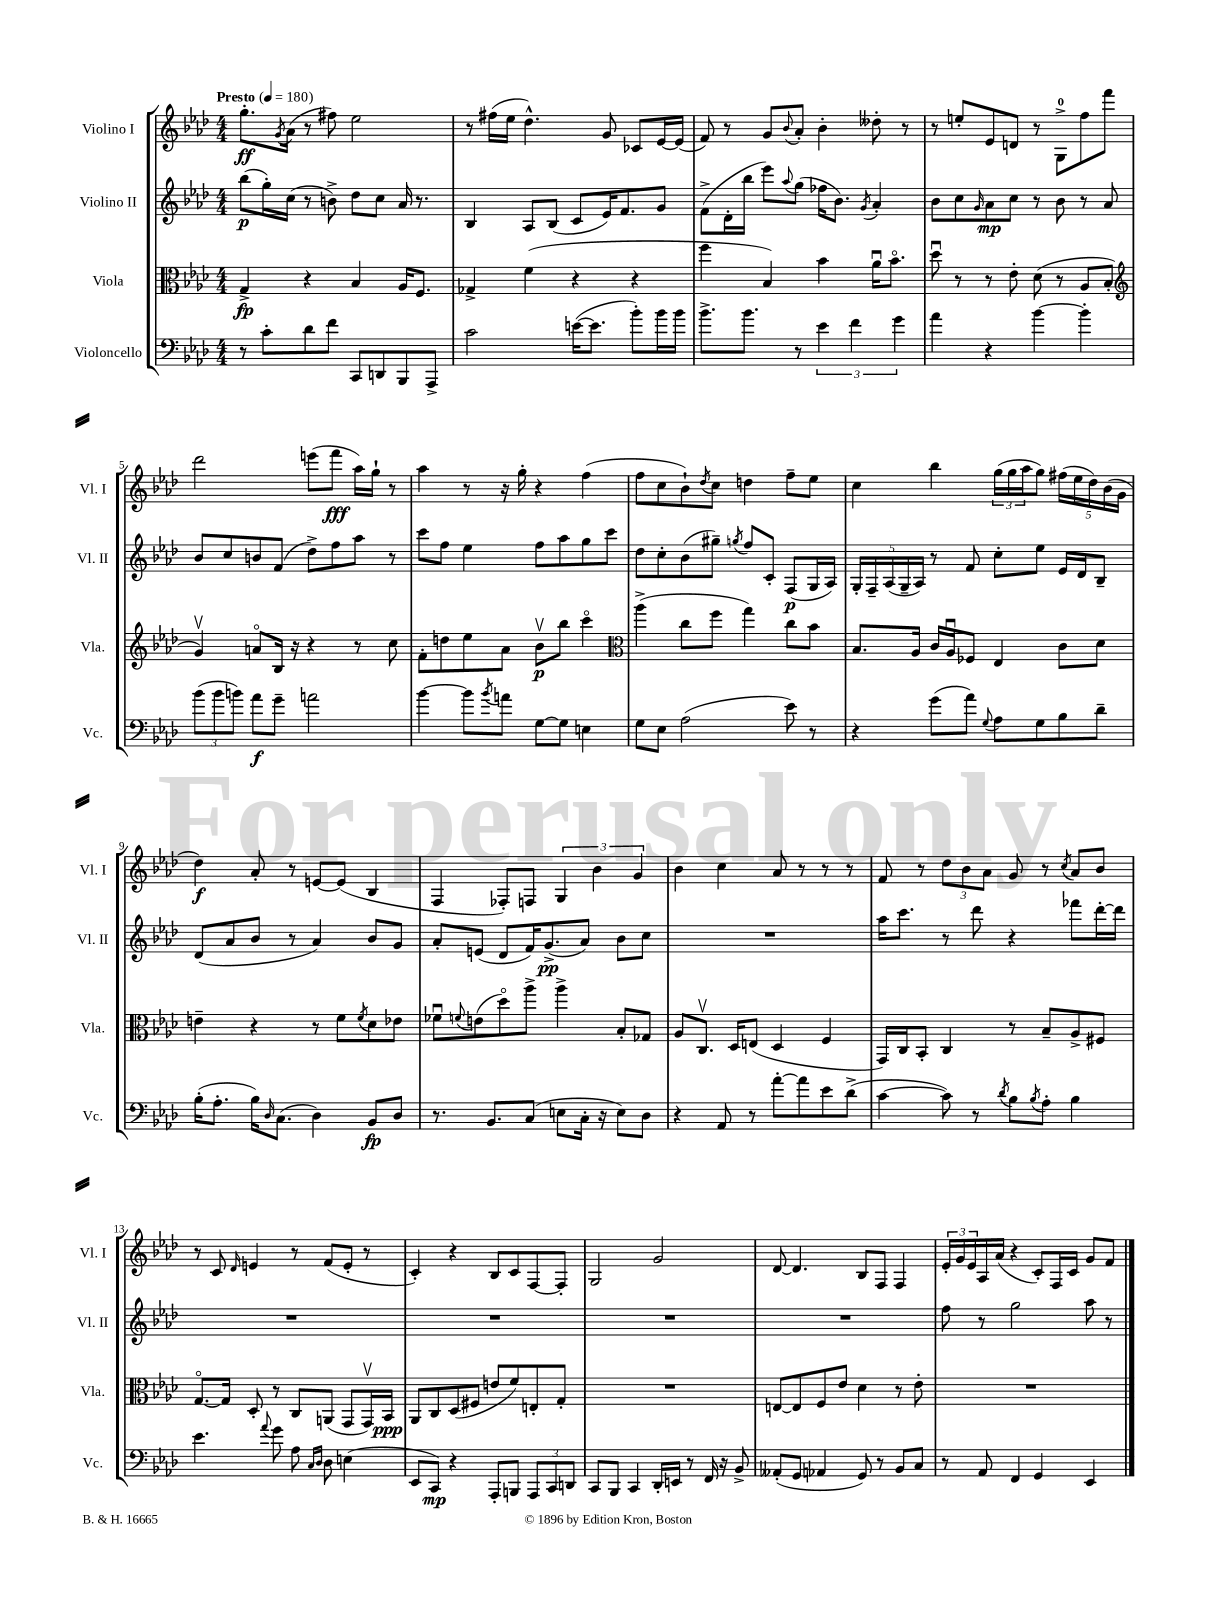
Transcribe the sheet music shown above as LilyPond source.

<<
\new StaffGroup <<
\new Staff = "s0" \with { instrumentName = "Violino I" shortInstrumentName = "Vl. I" } {
    \clef treble \key aes \major \numericTimeSignature \time 4/4 \tempo "Presto" 4 = 180
    g''8.-.\ff \acciaccatura { g'8 } aes'16( r8 fis''8) ees''2 |
    r8 fis''16( ees''16 des''4.-^) g'8 ces'8 ees'16~ ees'16( |
    f'8) r8 g'8 \appoggiatura { bes'8 } aes'8-. bes'4-. deses''8-. r8 |
    r8 e''8-. ees'8 d'8 r8 g8-0-> f''8 f'''8 |
    des'''2 e'''8( f'''8\fff aes''16) g''16-! r8 |
    aes''4 r8 r16 g''16-. r4 f''4( |
    f''8 c''8 bes'8-!) \acciaccatura { des''8 } c''8 d''4 f''8-- ees''8 |
    c''4 bes''4 \tuplet 3/2 { g''16( g''16 aes''16 } g''8) \tuplet 5/4 { fis''16( ees''16 des''16) bes'16( g'16 } |
    des''4\f) aes'8-. r8 e'8~ e'8( bes4 |
    f4 fes8-.) f8 \tuplet 3/2 { g4 bes'4 g'4 } |
    bes'4 c''4 aes'8 r8 r8 r8 |
    f'8 r8 \tuplet 3/2 { des''8 bes'8 aes'8 } g'8 r8 \acciaccatura { c''8 } aes'8 bes'8 |
    r8 c'8 \grace { des'16 } e'4 r8 f'8( e'8-. r8 |
    c'4-.) r4 bes8 c'8 f8~ f8-. |
    g2 g'2 |
    des'8~ des'4. bes8 f8 f4 |
    \tuplet 3/2 { ees'16-. g'16 ees'16 } aes16 aes'16( r4 c'8-.) f16 c'16 g'8 f'8 \bar "|." |
}
\new Staff = "s1" \with { instrumentName = "Violino II" shortInstrumentName = "Vl. II" } {
    \clef treble \key aes \major \numericTimeSignature \time 4/4
    bes''8\p( g''16-.) c''16( r8 b'8->) des''8 c''8 aes'16 r8. |
    bes4 aes8 bes8( c'8 ees'16) f'8. g'8 |
    f'8->( des'16-. bes''16 ees'''8) \appoggiatura { aes''8 } g''8( fes''16 bes'8.) \acciaccatura { g'8 } aes'4-. |
    bes'8 c''8 \grace { g'16 } aes'8\mp c''8 r8 bes'8 r8 aes'8 |
    bes'8 c''8 b'8 f'8( des''8->) f''8 aes''8 r8 |
    c'''8 f''8 ees''4 f''8 aes''8 g''8 c'''8 |
    des''8 c''8-. bes'8( gis''8--) \acciaccatura { g''8 } f''8 c'8-. f8\p( g16 aes16) |
    \tuplet 5/4 { g16-. f16-- aes16( g16-- aes16) } r8 f'8 c''8-. ees''8 ees'16 des'16 bes8-- |
    des'8( aes'8 bes'8 r8 aes'4) bes'8 g'8 |
    aes'8-. e'8( des'8 f'16) g'8.->\pp( aes'8) bes'8 c''8 |
    R1 |
    aes''16 c'''8. r8 des'''8 r4 fes'''8 des'''16~-. des'''16 |
    R1 |
    R1 |
    R1 |
    R1 |
    f''8 r8 g''2 aes''8 r8 \bar "|." |
}
\new Staff = "s2" \with { instrumentName = "Viola" shortInstrumentName = "Vla." } {
    \clef alto \key aes \major \numericTimeSignature \time 4/4
    g4->\fp r4 bes4 aes16 f8. |
    ges4-> f'4( r4 r4 |
    f''4 bes4) bes'4 aes'16\downbow bes'8.\flageolet |
    des''8\downbow r8 r8 ees'8-. des'8( r8 aes8 bes8-. |
    \clef treble g'4\upbow) a'8\flageolet bes16 r16 r4 r8 c''8 |
    f'8-. d''8 ees''8 aes'8 bes'8\upbow\p bes''8 c'''4\flageolet |
    \clef alto aes''4->( c''8 f''8 g''4) c''8 bes'8 |
    bes8. aes16 c'16 aes16\downbow fes8 ees4 c'8 des'8 |
    e'4-- r4 r8 f'8 \acciaccatura { f'8 } des'8 ees'8 |
    fes'8\downbow \appoggiatura { f'8 } e'8( des''8\flageolet) aes''8-> aes''4-> bes8-. ges8 |
    aes8 c8.\upbow des16 e8( des4 f4 |
    g,16) c16 bes,8-. c4 r8 bes8-- aes8-> fis8 |
    g8.~\flageolet g16 des8-. r8 c8 a,8( g,8 g,16\upbow) bes,16\ppp |
    aes,8 c8 des8( fis8 e'8 f'8) e8-. g8-. |
    R1 |
    e8~ e8 f8 ees'8 des'4 r8 ees'8-. |
    R1 \bar "|." |
}
\new Staff = "s3" \with { instrumentName = "Violoncello" shortInstrumentName = "Vc." } {
    \clef bass \key aes \major \numericTimeSignature \time 4/4
    r8 c'8-. des'8 f'8 c,8 d,8 bes,,8 aes,,8-> |
    c'2 e'16~( e'8. bes'8-.) bes'16 bes'16 |
    bes'8.-> bes'8. r8 \tuplet 3/2 { ees'4 f'4 g'4 } |
    aes'4 r4 bes'4~ bes'4-. |
    \tuplet 3/2 { bes'8( bes'8 b'8) } aes'8\f g'8-- a'2 |
    bes'4~ bes'8 \acciaccatura { bes'8 } a'8 g8~ g8 e4 |
    g8 ees8 aes2( ees'8) r8 |
    r4 g'8( aes'8) \appoggiatura { g8 } aes8 g8 bes8 des'8-- |
    bes16-.( aes8.-. bes16) \grace { des16 } c8.( des4) bes,8\fp des8 |
    r8. bes,8. c8( e8 c16-. r16 e8) des8 |
    r4 aes,8 r8 aes'8~-. aes'8 ees'8 des'8->( |
    c'4~ c'8) r8 \acciaccatura { des'8 } bes8 \acciaccatura { bes8 } aes8-. bes4 |
    ees'4. \appoggiatura { aes'8 } g'8 aes8 \grace { c16 des16 } des8 e4( |
    ees,8 c,8\mp) r4 aes,,8-. b,,8 \tuplet 3/2 { aes,,8 c,8 d,8 } |
    c,8 bes,,8 c,4 des,16-. e,16 r8 f,16 r16 bes,8-> |
    aeses,8-.( g,8 aes,4 g,8) r8 bes,8 c8 |
    r8 aes,8 f,4 g,4 ees,4 \bar "|." |
}
>>
>>
